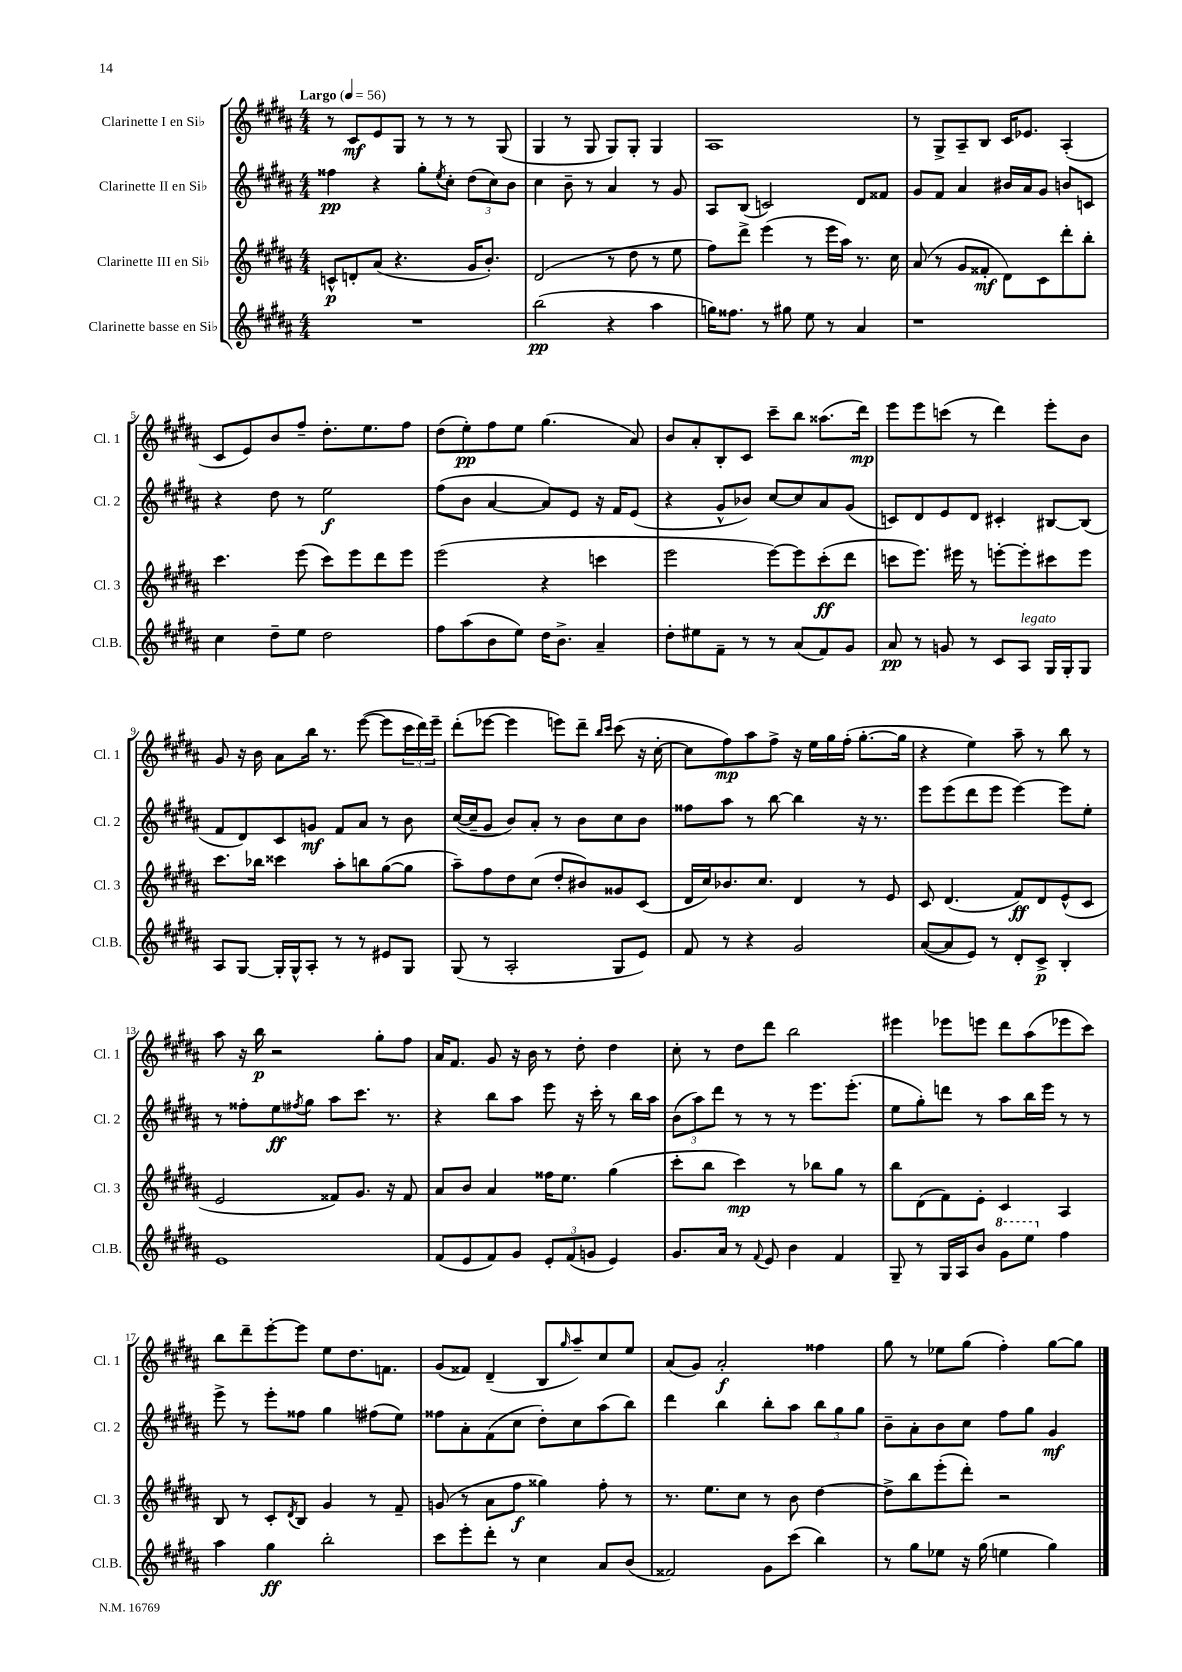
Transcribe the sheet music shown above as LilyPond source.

<<
\new StaffGroup <<
\new Staff = "s0" \with { instrumentName = "Clarinette I en Sib" shortInstrumentName = "Cl. 1" } {
    \clef treble \key b \major \numericTimeSignature \time 4/4 \tempo "Largo" 4 = 56
    r8 cis'8\mf e'8 gis8 r8 r8 r8 gis8( |
    gis4 r8 gis8 gis8) gis8-. gis4 |
    ais1 |
    r8 gis8-> ais8-- b8 cis'16 ees'8. ais4-.( |
    cis'8 e'8) b'8 fis''8-- dis''8.-. e''8. fis''8 |
    dis''8( e''8-.\pp) fis''8 e''8 gis''4.( ais'8) |
    b'8 ais'8-. b8-. cis'8 cis'''8-- b''8 aisis''8.( dis'''16\mp) |
    e'''8 e'''8 c'''8( r8 dis'''4) e'''8-. b'8 |
    gis'8 r16 b'16 ais'8 b''16 r8. e'''8~( e'''8 \tuplet 3/2 { cis'''16 dis'''16) e'''16-- } |
    dis'''8-.( ees'''8~ ees'''4 e'''8) dis'''8-- \grace { b''16 cis'''16 } cis'''8( r16 cis''16~-. |
    cis''8 fis''8\mp) ais''8 fis''8-> r16 e''16 gis''16 fis''16-.( gis''8.~-. gis''16 |
    r4 e''4) ais''8-- r8 b''8 r8 |
    ais''8 r16 b''16\p r2 gis''8-. fis''8 |
    ais'16 fis'8. gis'8 r16 b'16 r8 dis''8-. dis''4 |
    cis''8-. r8 dis''8 dis'''8 b''2 |
    eis'''4 ees'''8 e'''8 dis'''8 ais''8( ees'''8 cis'''8) |
    b''8 dis'''8-- e'''8~-. e'''8 e''8 dis''8. f'8. |
    gis'8( fisis'8) dis'4--( b8 \grace { gis''16 } ais''8--) cis''8 e''8 |
    ais'8( gis'8) ais'2-.\f fisis''4 |
    gis''8 r8 ees''8 gis''8( fis''4-.) gis''8~ gis''8 \bar "|." |
}
\new Staff = "s1" \with { instrumentName = "Clarinette II en Sib" shortInstrumentName = "Cl. 2" } {
    \clef treble \key b \major \numericTimeSignature \time 4/4
    fisis''4\pp r4 gis''8-. \acciaccatura { e''8 } cis''8-. \tuplet 3/2 { dis''8( cis''8) b'8 } |
    cis''4 b'8-- r8 ais'4 r8 gis'8 |
    ais8 b8( c'2) dis'8 fisis'8 |
    gis'8 fis'8 ais'4 bis'16 ais'16 gis'8 b'8 c'8 |
    r4 dis''8 r8 e''2\f |
    fis''8( b'8 ais'4~ ais'8) e'8 r16 fis'16 e'8( |
    r4 gis'8-^ bes'8) cis''8~ cis''8 ais'8 gis'8( |
    c'8) dis'8 e'8 dis'8 cis'4-. bis8~ bis8( |
    fis'8 dis'8) cis'8 g'8\mf fis'8 ais'8 r8 b'8 |
    cis''16~( cis''16-- gis'8 b'8) ais'8-. r8 b'8 cis''8 b'8 |
    fisis''8 ais''8 r8 b''8~ b''4 r16 r8. |
    e'''8 e'''8( dis'''8 e'''8 e'''4~) e'''8 e''8-. |
    r8 fisis''8-. e''8\ff \acciaccatura { fis''8 } gis''8 ais''8 cis'''8. r8. |
    r4 b''8 ais''8 e'''8 r16 cis'''16-. r8 b''16 ais''16 |
    \tuplet 3/2 { b'8( ais''8) dis'''8 } r8 r8 r8 e'''8. e'''8.-.( |
    e''8 gis''8-.) d'''8 r8 ais''8 b''16 e'''16 r8 r8 |
    e'''8-> r8 e'''8-. fisis''8 gis''4 fis''8( e''8) |
    fisis''8 ais'8-. fis'8( cis''8 dis''8-.) cis''8 ais''8( b''8) |
    dis'''4 b''4 b''8-. ais''8 \tuplet 3/2 { b''8 gis''8 gis''8 } |
    b'8-- ais'8-. b'8 cis''8 fis''8 gis''8 gis'4\mf \bar "|." |
}
\new Staff = "s2" \with { instrumentName = "Clarinette III en Sib" shortInstrumentName = "Cl. 3" } {
    \clef treble \key b \major \numericTimeSignature \time 4/4
    c'8-^\p d'8-. ais'8( r4. gis'16 b'8.-.) |
    dis'2( r8 dis''8 r8 e''8 |
    fis''8) dis'''8-> e'''4( r8 e'''16 ais''16) r8. cis''16 |
    ais'8( r8 gis'8 fisis'8-.\mf dis'8) cis'8 dis'''8-. b''8-. |
    cis'''4. e'''8( cis'''8) e'''8 dis'''8 e'''8 |
    e'''2( r4 c'''4 |
    e'''2 e'''8~) e'''8 cis'''8-.\ff( dis'''8 |
    c'''8 e'''8.) eis'''16 r8 e'''8~-. e'''8-. cis'''8 e'''8 |
    cis'''8. bes''16 cisis'''4 ais''8-. b''8 gis''8~( gis''8 |
    ais''8--) fis''8 dis''8 cis''8( dis''8-. bis'8) gisis'8 cis'8( |
    dis'16 cis''16) bes'8. cis''8. dis'4 r8 e'8 |
    cis'8 dis'4.( fis'8\ff) dis'8 e'8-^( cis'8 |
    e'2 fisis'8) gis'8. r16 fisis'8 |
    ais'8 b'8 ais'4 fisis''16 e''8. gis''4( |
    cis'''8-. b''8 cis'''4\mp) r8 bes''8 gis''8 r8 |
    b''8 dis'8( fis'8) e'8-. cis'4 ais4 |
    b8 r8 cis'8-. \acciaccatura { dis'8 } b8 gis'4 r8 fis'8-- |
    g'8( r8 ais'8 fis''8\f gisis''4) fis''8-. r8 |
    r8. e''8. cis''8 r8 b'8 dis''4~ |
    dis''8-> b''8 e'''8-.( dis'''8-.) r2 \bar "|." |
}
\new Staff = "s3" \with { instrumentName = "Clarinette basse en Sib" shortInstrumentName = "Cl.B." } {
    \clef treble \key b \major \numericTimeSignature \time 4/4
    R1 |
    b''2\pp( r4 ais''4 |
    g''16) fisis''8. r8 gis''8 e''8 r8 ais'4 |
    r1 |
    cis''4 dis''8-- e''8 dis''2 |
    fis''8 ais''8( b'8 e''8) dis''16 b'8.-> ais'4-- |
    dis''8-. eis''8 fis'8-- r8 r8 ais'8( fis'8) gis'8 |
    ais'8\pp r8 g'8 r8 cis'8 ais8^\markup { \italic "legato" } gis16 gis16-. gis8 |
    ais8 gis8~ gis16-. gis16-^ ais8-. r8 r8 eis'8 gis8 |
    gis8( r8 ais2-. gis8 e'8) |
    fis'8 r8 r4 gis'2 |
    ais'8~( ais'8 e'8) r8 dis'8-. cis'8->\p b4-. |
    e'1 |
    fis'8( e'8 fis'8) gis'8 \tuplet 3/2 { e'8-. fis'8( g'8 } e'4) |
    gis'8. ais'16 r8 \appoggiatura { fis'8 } e'8 b'4 fis'4 |
    gis8-- r8 gis16 ais16 b'8 \ottava #1 gis''8 e'''8 \ottava #0 fis''4 |
    ais''4 gis''4\ff b''2-. |
    cis'''8 e'''8-. dis'''8-. r8 cis''4 ais'8 b'8( |
    fisis'2) gis'8 cis'''8( b''4) |
    r8 gis''8 ees''8 r16 gis''16( e''4 gis''4) \bar "|." |
}
>>
>>
